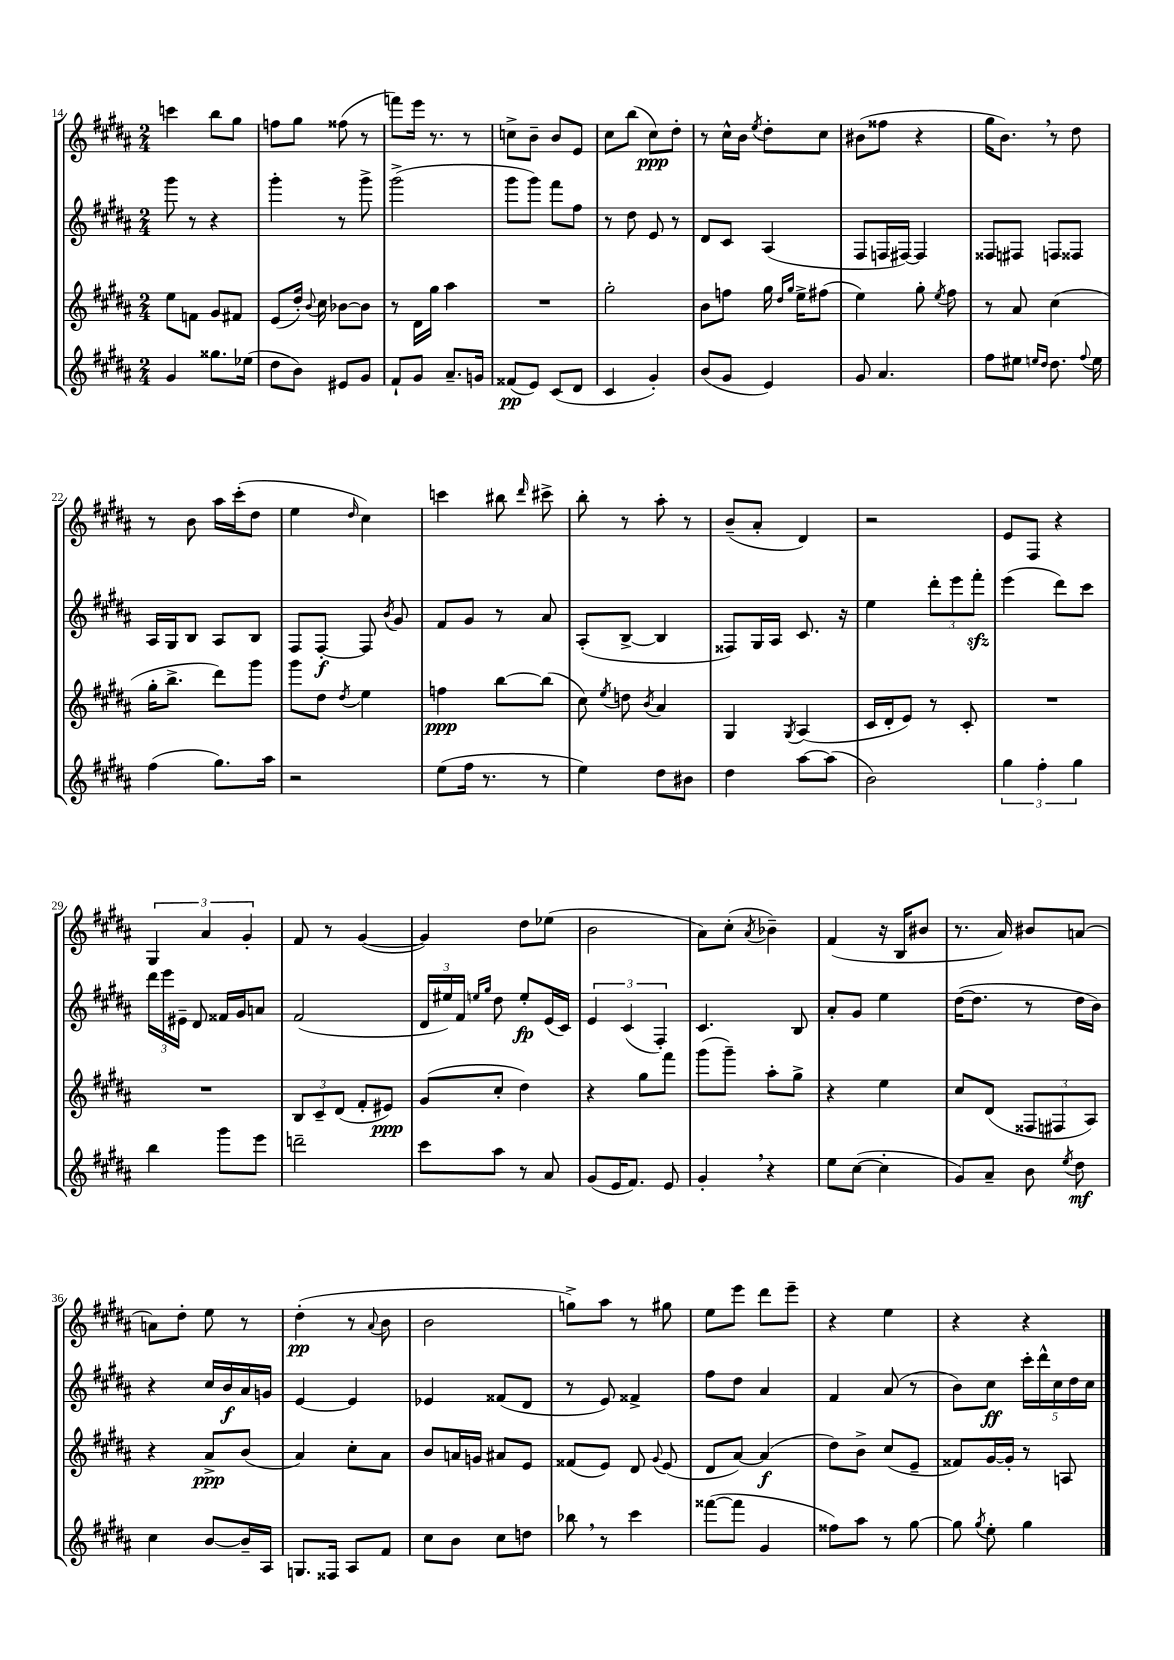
<<
\new StaffGroup <<
\new Staff = "s0" {
    \clef treble \key b \major \numericTimeSignature \time 2/4
    \autoBeamOff c'''4 b''8[ gis''8] |
    f''8[ gis''8] fisis''8( r8 |
    f'''8[) e'''16] r8. r8 |
    c''8[-> b'8]-- b'8[ e'8] |
    cis''8[ b''8]( cis''8[\ppp) dis''8]-. |
    r8 cis''16[-^ b'16] \acciaccatura { e''8 } dis''8[-. cis''8] |
    bis'8[( fisis''8] r4 |
    gis''16[ b'8.]) \breathe r8 dis''8 |
    r8 b'8 ais''16[ cis'''16-.( dis''8] |
    e''4 \grace { dis''16 } cis''4) |
    c'''4 bis''8 \grace { dis'''16 } cis'''8-> |
    b''8-. r8 ais''8-. r8 |
    b'8[--( ais'8]-. dis'4) |
    r2 |
    e'8[ fis8] r4 |
    \tuplet 3/2 { gis4 ais'4 gis'4-. } |
    fis'8 r8 gis'4~( |
    gis'4) dis''8[ ees''8]( |
    b'2 |
    ais'8[) cis''8]-.( \acciaccatura { ais'8 } bes'4--) |
    fis'4( r16 b16[ bis'8] |
    r8. ais'16) bis'8[ a'8]~ |
    a'8[ dis''8]-. e''8 r8 |
    dis''4-.\pp( r8 \appoggiatura { ais'8 } b'8 |
    b'2 |
    g''8[->) ais''8] r8 gis''8 |
    e''8[ e'''8] dis'''8[ e'''8]-- |
    r4 e''4 |
    r4 r4 \bar "|." |
}
\new Staff = "s1" {
    \clef treble \key b \major \numericTimeSignature \time 2/4
    \autoBeamOff gis'''8 r8 r4 |
    gis'''4-. r8 gis'''8-> |
    gis'''2->( |
    gis'''8[ gis'''8]) fis'''8[ fis''8] |
    r8 dis''8 e'8 r8 |
    dis'8[ cis'8] ais4( |
    fis8[ f16 fis16]~) fis4 |
    fisis8[ fis8] f8[ fisis8] |
    ais16[ gis16 b8] ais8[ b8] |
    fis8[ fis8]~-.\f fis8 \acciaccatura { b'8 } gis'8 |
    fis'8[ gis'8] r8 ais'8 |
    ais8[-.( b8]~-> b4 |
    fisis8[) gis16 ais16] cis'8. r16 |
    e''4 \tuplet 3/2 { dis'''8[-. e'''8 fis'''8]-.\sfz } |
    e'''4( dis'''8[) cis'''8] |
    \tuplet 3/2 { dis'''16[ e'''16 eis'16]-- } dis'8 fisis'16[ gis'16 a'8] |
    fis'2( |
    \tuplet 3/2 { dis'16[ eis''16) fis'16] } \grace { e''16[ gis''16] } dis''8 e''8[-.\fp e'16( cis'16]) |
    \tuplet 3/2 { e'4 cis'4( fis4-.) } |
    cis'4. b8 |
    ais'8[-. gis'8] e''4 |
    dis''16[~( dis''8.] r8 dis''16[ b'16]) |
    r4 cis''16[ b'16\f ais'16 g'16] |
    e'4~ e'4 |
    ees'4 fisis'8[( dis'8] |
    r8 e'8) fisis'4-> |
    fis''8[ dis''8] ais'4 |
    fis'4 ais'8( r8 |
    b'8[) cis''8]\ff \tuplet 5/4 { cis'''16[-. dis'''16-^ cis''16 dis''16 cis''16] } \bar "|." |
}
\new Staff = "s2" {
    \clef treble \key b \major \numericTimeSignature \time 2/4
    \autoBeamOff e''8[ f'8] gis'8[ fis'8] |
    e'8[( dis''16]-.) \appoggiatura { b'8 } cis''16 bes'8[~ bes'8] |
    r8 dis'16[ gis''16] ais''4 |
    R2 |
    gis''2-. |
    b'8[ f''8] gis''16 \grace { dis''16[ gis''16] } e''16[-> fis''8]( |
    e''4) gis''8-. \acciaccatura { e''8 } fis''8 |
    r8 ais'8 cis''4( |
    gis''16[-. b''8.]-> dis'''8[) gis'''8] |
    gis'''8[ dis''8] \acciaccatura { dis''8 } e''4 |
    f''4\ppp b''8[~ b''8]( |
    cis''8) \acciaccatura { e''8 } d''8 \acciaccatura { b'8 } ais'4 |
    gis4 \acciaccatura { gis8 } ais4( |
    cis'16[ dis'16-. e'8]) r8 cis'8-. |
    R2 |
    R2 |
    \tuplet 3/2 { b8[ cis'8-- dis'8]( } fis'8[-. eis'8]\ppp) |
    gis'8[( cis''8]-. dis''4) |
    r4 gis''8[ fis'''8] |
    gis'''8[( gis'''8]--) ais''8[-. gis''8]-> |
    r4 e''4 |
    cis''8[ dis'8]( \tuplet 3/2 { fisis8[ fis8 ais8]) } |
    r4 ais'8[->\ppp b'8]( |
    ais'4) cis''8[-. ais'8] |
    b'8[ a'16 g'16] ais'8[ e'8] |
    fisis'8[( e'8]) dis'8 \appoggiatura { gis'8 } e'8( |
    dis'8[ ais'8]~) ais'4\f( |
    dis''8[) b'8]-> cis''8[( e'8]-- |
    fisis'8[) gis'16~ gis'16]-. r8 a8 \bar "|." |
}
\new Staff = "s3" {
    \clef treble \key b \major \numericTimeSignature \time 2/4
    \autoBeamOff gis'4 gisis''8.[ ees''16]( |
    dis''8[ b'8]) eis'8[ gis'8] |
    fis'8[-! gis'8] ais'8.[-- g'16] |
    fisis'8[\pp( e'8]) cis'8[( dis'8] |
    cis'4 gis'4-.) |
    b'8[( gis'8] e'4) |
    gis'8 ais'4. |
    fis''8[ eis''8] \grace { e''16[ dis''16] } dis''8. \appoggiatura { fis''8 } e''16 |
    fis''4( gis''8.[) ais''16] |
    r2 |
    e''8[( fis''16] r8. r8 |
    e''4) dis''8[ bis'8] |
    dis''4 ais''8[~ ais''8]( |
    b'2) |
    \tuplet 3/2 { gis''4 fis''4-. gis''4 } |
    b''4 gis'''8[ e'''8] |
    d'''2-- |
    cis'''8[ ais''8] r8 ais'8 |
    gis'8[( e'16 fis'8.]) e'8 |
    gis'4-. \breathe r4 |
    e''8[ cis''8]~( cis''4-. |
    gis'8[) ais'8]-- b'8 \acciaccatura { e''8 } dis''8\mf |
    cis''4 b'8[~ b'16-- ais16] |
    g8.[ fisis16] ais8[ fis'8] |
    cis''8[ b'8] cis''8[ d''8] |
    bes''8 \breathe r8 cis'''4 |
    fisis'''8[~( fisis'''8] gis'4 |
    fisis''8[) ais''8] r8 gis''8~ |
    gis''8 \acciaccatura { gis''8 } e''8-. gis''4 \bar "|." |
}
>>
>>
\layout { \context { \Score currentBarNumber = #14 } }
